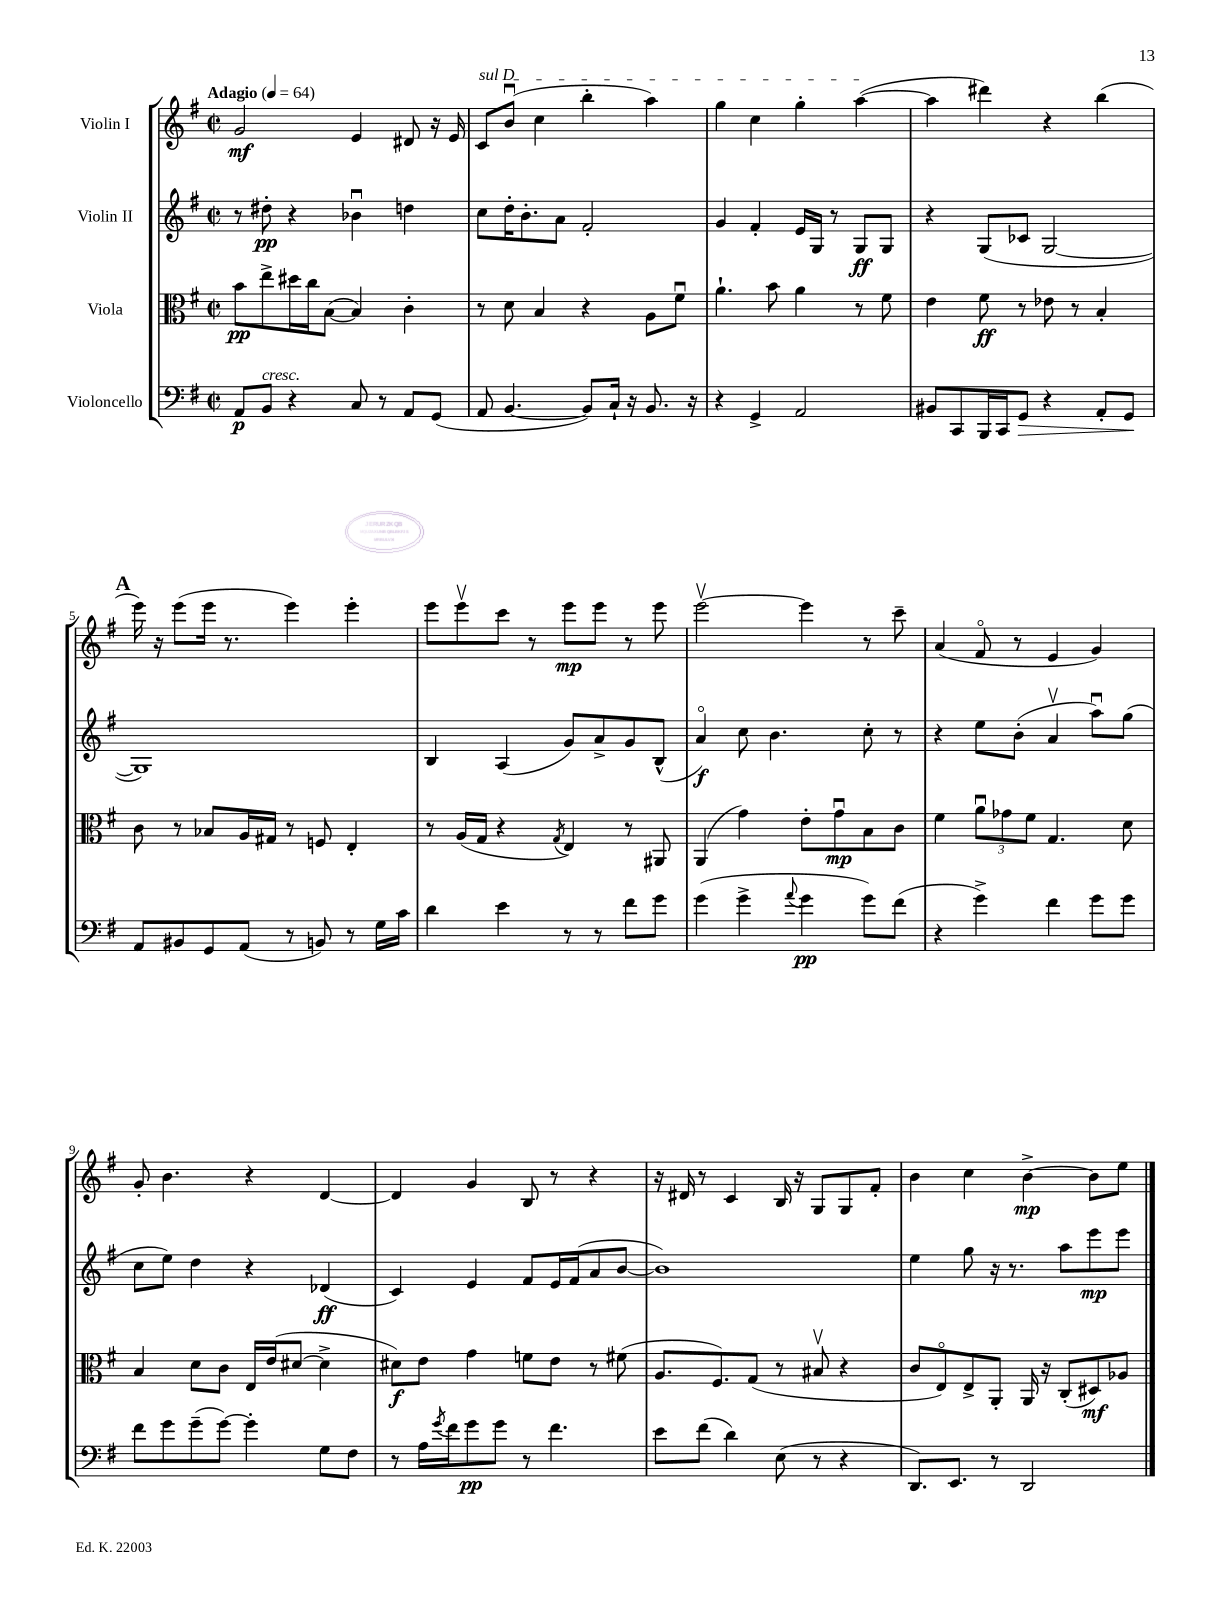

**kern	**kern	**kern	**kern
*staff4	*staff3	*staff2	*staff1
*clefF4	*clefC3	*clefG2	*clefG2
*k[f#]	*k[f#]	*k[f#]	*k[f#]
*M2/2	*M2/2	*M2/2	*M2/2
*met(c|)	*met(c|)	*met(c|)	*met(c|)
*MM64	*MM64	*MM64	*MM64
8AA/L	8b\L	8r	2g/
8BB/J	8ee^\	8dd#'\	.
4r	16dd#\L	4r	.
.	16cc\J	.	.
.	([8B\J	.	.
8C/	4B/])	4b-u\	4e/
8r	.	.	.
8AA/L	4c'\	4dd\	8d#/
(8GG/J	.	.	16r
.	.	.	16e/
=	=	=	=
8AA/	8r	8cc\L	8c/L
[4.BB/	8d\	16dd'\K	(8bu/J
.	.	8.b'\	.
.	4B/	.	4cc\
.	.	8a\J	.
8BB/]L)	4r	2f#'/	4bb'\
16C`/Jk	.	.	.
16r	.	.	.
8.BB/	8A\L	.	4aa\)
.	8f#u\J	.	.
16r	.	.	.
=	=	=	=
4r	4.a`\	4g/	4gg\
4GG^/	.	4f#'/	4cc\
.	8b\	.	.
2AA/	4a\	16e/LL	4gg'\
.	.	16G/JJ	.
.	.	8r	.
.	8r	8G/L	([4aa\
.	8f#\	8G/J	.
=	=	=	=
8BB#/L	4e\	4r	4aa\]
8CC/	.	.	.
16BBB/L	8f#\	(8G/L	4ddd#\)
16CC/J	.	.	.
8GG/J	8r	8c-/J	.
4r	8e-\	[2G/	4r
.	8r	.	.
8AA'/L	4B'/	.	(4bb\
8GG/J	.	.	.
=	=	=	=
8AA/L	8c\	1G])	16eee\)
.	.	.	16r
8BB#/	8r	.	(8eee\L
8GG/	8B-/L	.	16eee\Jk
.	.	.	8.r
(8AA/J	16A/L	.	.
.	16G#/JJ	.	.
8r	8r	.	4eee\)
8BB/)	8F/	.	.
8r	4E'/	.	4eee'\
16G\LL	.	.	.
16c\JJ	.	.	.
=	=	=	=
4d\	8r	4B/	8eee\L
.	(16A/LL	.	8eeev\
.	16G/JJ	.	.
4e\	4r	(4A/	8ccc\J
.	.	.	8r
.	8qG/	.	.
8r	4E/)	8g/L)	8eee\L
8r	.	8a^/	8eee\J
8f#\L	8r	8g/	8r
8g\J	8AA#/	(8B^^/J	8eee\
=	=	=	=
(4g\	(4AA/	4ao/)	[2eeev\
4g^\	4g\)	8cc\	.
.	.	4.b\	.
8qqa/	.	.	.
4g\	8e'\L	.	4eee\]
.	8gu\	.	.
8g\L)	8B\	8cc'\	8r
(8f#\J	8c\J	8r	8ccc~\
=	=	=	=
4r	4f#\	4r	(4a/
4g^\)	12au\L	8ee\L	8f#o/
.	12g-\	.	.
.	.	(8b'\J	8r
.	12f#\J	.	.
4f#\	4.G/	4av/	4e/
8g\L	.	8aau\L)	4g/)
8g\J	8d\	(8gg\J	.
=	=	=	=
8f#\L	4B/	8cc\L	8g'/
8g\	.	8ee\J)	4.b\
(8g~\	8d\L	4dd\	.
[8g\J)	8c\J	.	.
4g'\]	16E/LL	4r	4r
.	(16e/J	.	.
.	[8d#/J	.	.
8G\L	4d#^\]	(4d-/	[4d/
8F#\J	.	.	.
=	=	=	=
8r	8d#\L)	4c/)	4d/]
16A\LL	8e\J	.	.
8qg/	.	.	.
16f#\J	.	.	.
8g\	4g\	4e/	4g/
8g\J	.	.	.
8r	8f\L	8f#/L	8B/
4.f#\	8e\J	16e/L	8r
.	.	(16f#/J	.
.	8r	8a/	4r
.	(8f#\	[8b/J	.
=	=	=	=
8e\L	8.A/L	1b])	16r
.	.	.	16d#/
(8f#\J	.	.	8r
.	8.F#/)	.	.
4d\)	.	.	4c/
.	(8G/J	.	.
(8E\	8r	.	16B/
.	.	.	16r
8r	8B#v/	.	8G/L
4r	4r	.	8G/
.	.	.	8f#'/J
=	=	=	=
8.DD/L)	8c/L	4ee\	4b\
.	8Eo/)	.	.
8.EE/J	.	.	.
.	8E^/	8gg\	4cc\
8r	8AA'/J	16r	.
.	.	8.r	.
2DD/	16AA/	.	[4b^\
.	16r	.	.
.	(8C'/L	8aa\L	.
.	8D#/)	8eee\	8b\]L
.	8A-/J	8eee\J	8ee\J
==	==	==	==
*-	*-	*-	*-
